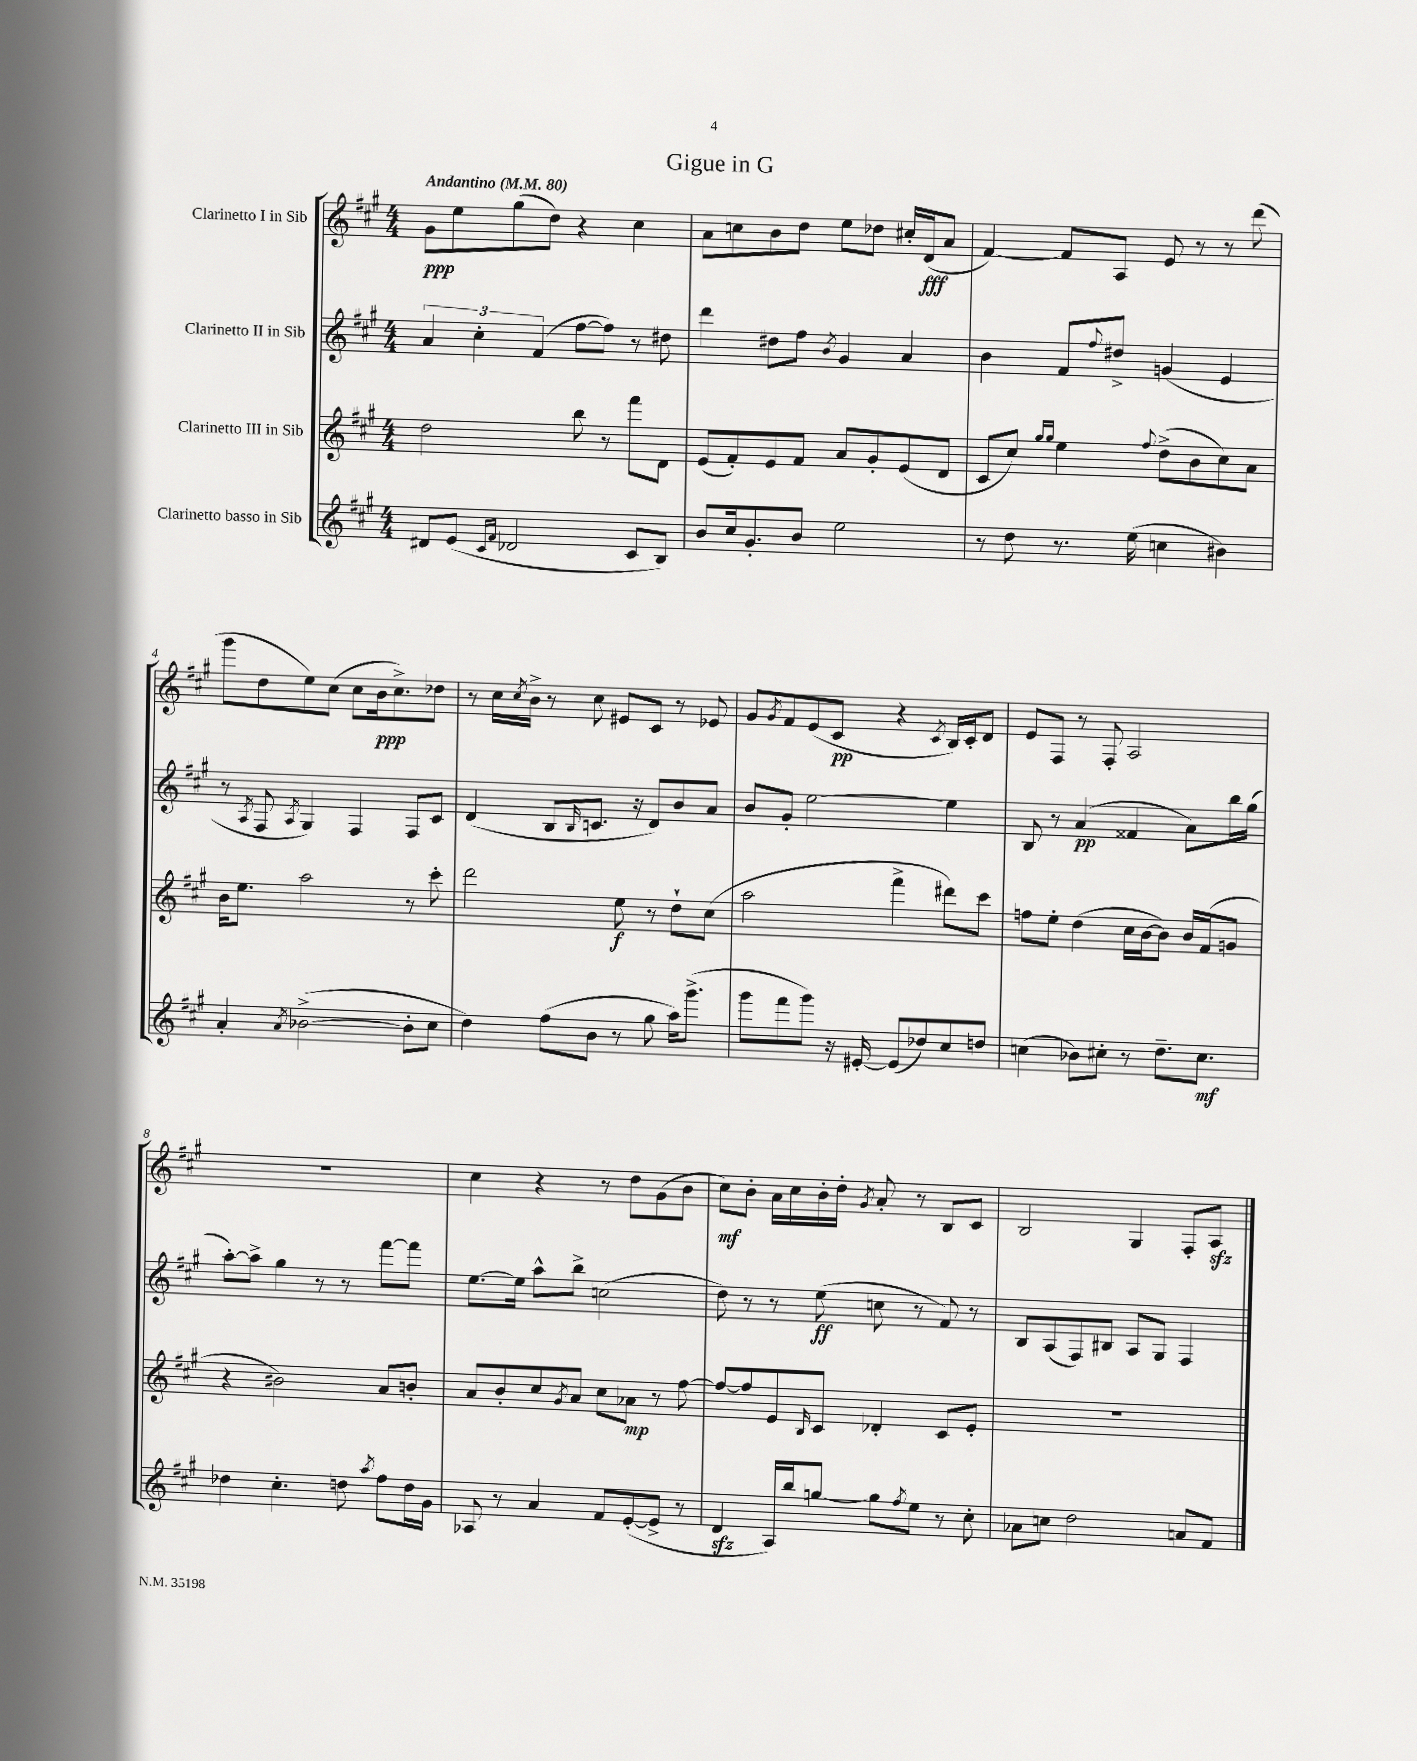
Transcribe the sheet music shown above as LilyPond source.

\header { title = "Gigue in G" }
<<
\new StaffGroup <<
\new Staff = "s0" \with { instrumentName = "Clarinetto I in Sib" } {
    \clef treble \key a \major \numericTimeSignature \time 4/4 \tempo "Andantino" 4 = 80
    gis'8\ppp e''8 gis''8( d''8) r4 cis''4 |
    a'8 c''8 b'8 d''8 e''8 des''8 cis''16-. d'16\fff( a'8 |
    fis'4~) fis'8 a8 e'8 r8 r8 d'''8( |
    gis'''8 d''8 e''8) cis''8( cis''8 b'16\ppp cis''8.->) des''8 |
    r8 cis''16 \acciaccatura { cis''8 } b'16-> r8 cis''8 eis'8 cis'8 r8 ees'8 |
    gis'8 \acciaccatura { gis'8 } fis'8 e'8( cis'8\pp r4 \acciaccatura { cis'8 } b16) cis'16-. d'8 |
    e'8 fis8 r8 fis8-. a2 |
    R1 |
    cis''4 r4 r8 d''8 gis'8( b'8 |
    cis''8\mf) b'8-. a'16 cis''16 b'16-. d''16-. \acciaccatura { gis'8 } a'8-. r8 b8 cis'8 |
    b2 gis4 fis8-. a8\sfz \bar "|." |
}
\new Staff = "s1" \with { instrumentName = "Clarinetto II in Sib" } {
    \clef treble \key a \major \numericTimeSignature \time 4/4
    \tuplet 3/2 { a'4 cis''4-. fis'4( } fis''8~ fis''8) r8 dis''8 |
    d'''4 dis''8 fis''8 \acciaccatura { b'8 } gis'4 a'4 |
    b'4 fis'8 \appoggiatura { fis''8 } dis''8-> g'4( e'4 |
    r8 \acciaccatura { a8 } fis8 \acciaccatura { a8 } gis4) fis4 fis8 cis'8 |
    d'4( b8 \grace { b16 } c'8. r16 d'8) b'8 a'8 |
    b'8 gis'8-. e''2~ e''4 |
    b8 r8 a'4\pp( fisis'4 a'8) b''16 gis''16( |
    a''8~-.) a''8-> gis''4 r8 r8 fis'''8~ fis'''8 |
    e''8.~ e''16 a''8-^ b''8-> c''2( |
    d''8) r8 r8 e''8\ff( c''8 r8 fis'8) r8 |
    b8 a8( fis8) bis8 a8 gis8 fis4 \bar "|." |
}
\new Staff = "s2" \with { instrumentName = "Clarinetto III in Sib" } {
    \clef treble \key a \major \numericTimeSignature \time 4/4
    d''2 b''8 r8 fis'''8 d'8 |
    e'8( fis'8-.) e'8 fis'8 a'8 gis'8-. e'8( d'8 |
    cis'8 cis''8) \grace { gis''16 gis''16 } e''4 \appoggiatura { fis''8 } d''8->( b'8 cis''8) a'8 |
    b'16 e''8. a''2 r8 cis'''8-. |
    d'''2 e''8\f r8 d''8-! cis''8( |
    a''2 fis'''4-> dis'''8) cis'''8 |
    f''8 e''8-. d''4( cis''16 b'16~ b'8) b'16 fis'16( g'8 |
    r4 bis'2) a'8 b'8-. |
    a'8 b'8-. cis''8 \acciaccatura { gis'8 } a'8 cis''8 aes'8\mp r8 fis''8~ |
    fis''8~ fis''8 e'8 \grace { b16 } cis'8 des'4-. cis'8 e'8-. |
    R1 \bar "|." |
}
\new Staff = "s3" \with { instrumentName = "Clarinetto basso in Sib" } {
    \clef treble \key a \major \numericTimeSignature \time 4/4
    dis'8 e'8( \grace { cis'16 fis'16 } des'2 cis'8 b8) |
    b'8 cis''16 gis'8.-. b'8 e''2 |
    r8 d''8 r8. e''16( c''4 bis'4) |
    a'4-. \acciaccatura { a'8 } bes'2~->( bes'8-. cis''8 |
    d''4) fis''8( b'8 r8 gis''8 a''16) gis'''8.->( |
    gis'''8 fis'''8 gis'''8) r16 eis'16~-. eis'8( des''8) cis''8 d''8 |
    c''4( bes'8) cis''8-. r8 d''8.-- cis''8.\mf |
    des''4 cis''4.-. d''8 \acciaccatura { a''8 } fis''8 d''16 gis'16 |
    aes8 r8 a'4 fis'8 e'8~-.( e'8-> r8 |
    d'4\sfz a16) b''16 g''8~ g''8 \acciaccatura { fis''8 } e''8 r8 cis''8-. |
    aes'8 c''8 d''2 a'8 fis'8 \bar "|." |
}
>>
>>
